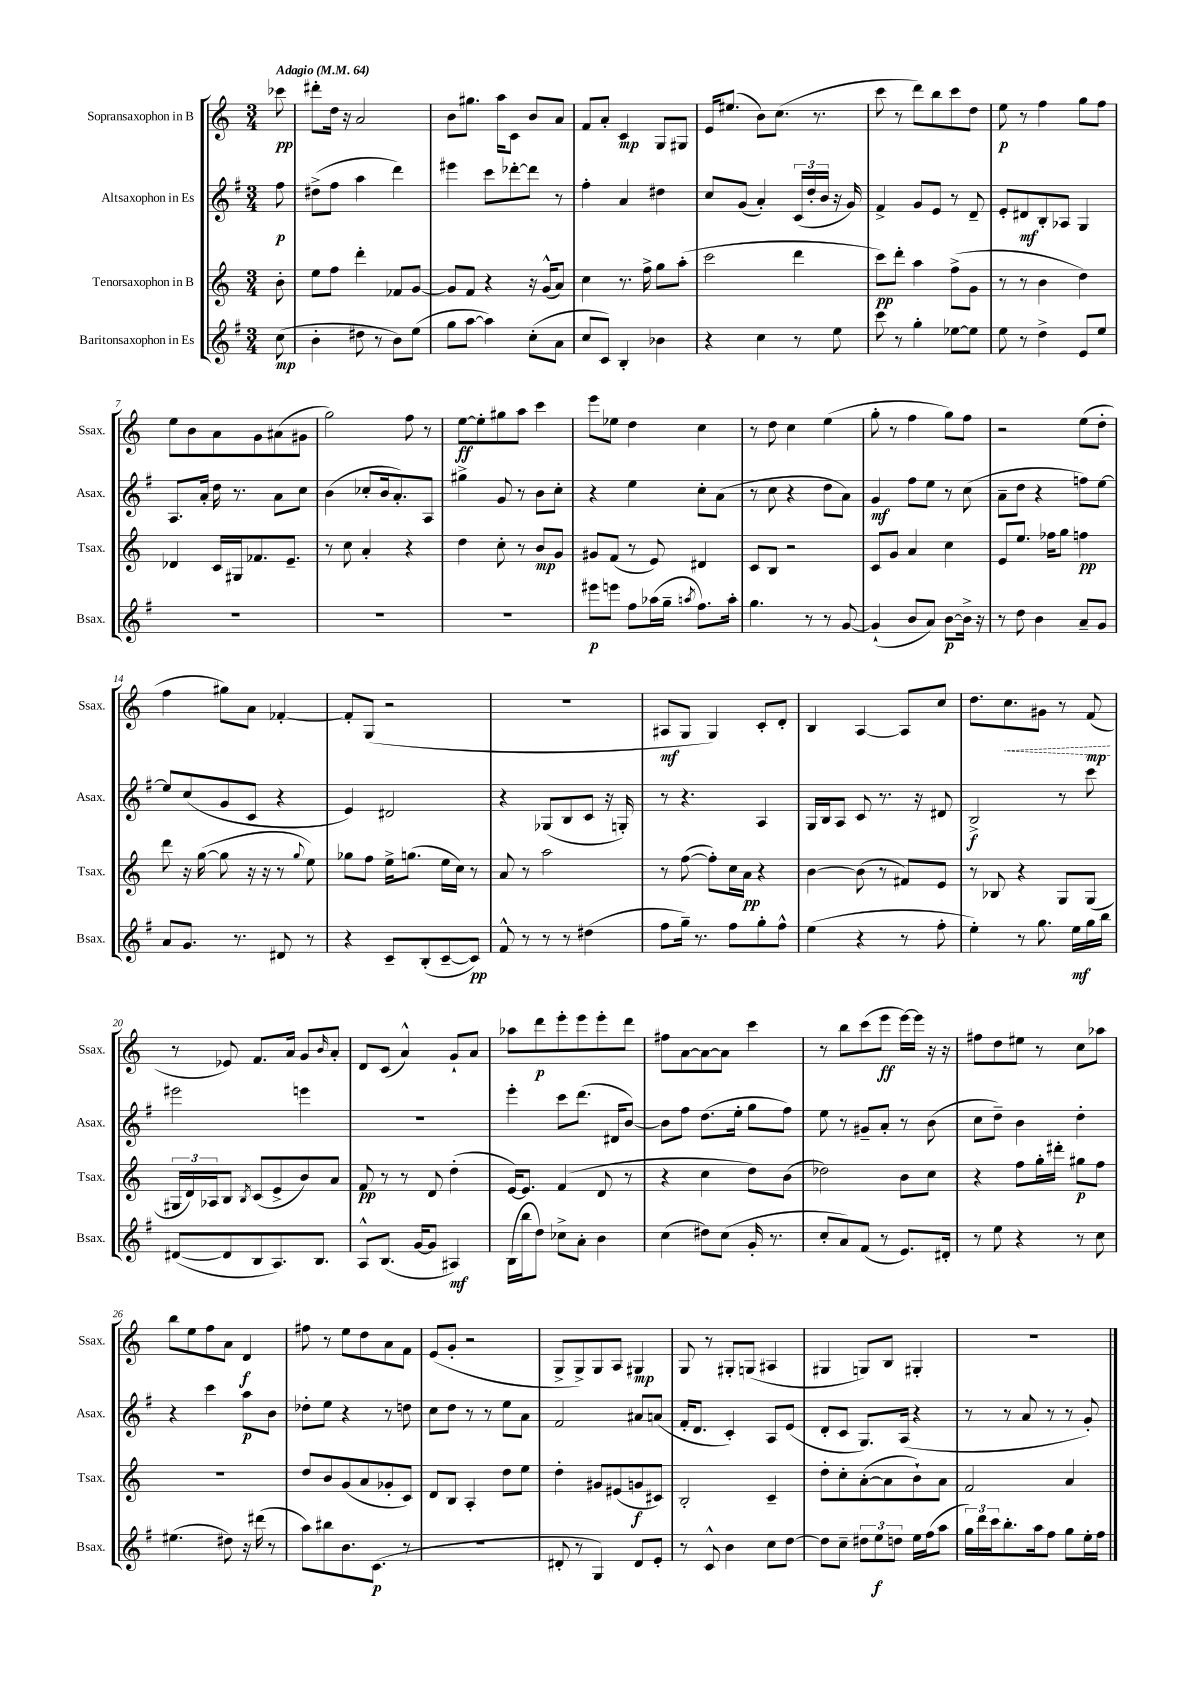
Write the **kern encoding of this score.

**kern	**kern	**kern	**kern
*staff4	*staff3	*staff2	*staff1
*clefG2	*clefG2	*clefG2	*clefG2
*k[f#]	*k[]	*k[f#]	*k[]
*M3/4	*M3/4	*M3/4	*M3/4
*MM64	*MM64	*MM64	*MM64
(8cc	8b'	8ff#	8ccc-
=	=	=	=
4b'	8ee	(8dd#^	8ddd#'
.	8ff	8ff#	16dd
.	.	.	16r
8dd#	4ddd'	4aa	2a
8r	.	.	.
8b)	8f-	4ddd)	.
(8ee	[8g	.	.
=	=	=	=
8gg	8g]	4eee#	8b
[8aa	8f	.	8.gg#
4aa])	4r	8ccc	.
.	.	.	16aa
.	.	[8ddd-'	8c
(8cc'	16r	8ddd-]	8b
.	(16g^^	.	.
8a	8a)	8r	8a
=	=	=	=
8cc	4cc	4ff#'	8f
8c)	.	.	8a'
4B'	8.r	4a	4c
.	16ff^	.	.
4b-	8gg	4dd#	8G
.	(8aa'	.	8G#
=	=	=	=
4r	2ccc	8cc	16e
.	.	.	(8.ee#
.	.	(8g	.
4cc	.	4a')	8b)
.	.	.	(8.cc
8r	4ddd	(24c	.
.	.	24dd'	.
.	.	.	8.r
.	.	24b	.
8ee	.	16r	.
.	.	16g)	.
=	=	=	=
8ccc	8ccc)	4f#^	8ccc
8r	8ddd'	.	8r
4gg'	4aa	8g	8ddd)
.	.	8e	8bb
[8ee-	(8ff^	8r	8ccc
8ee-]	8g	8d~	8dd
=	=	=	=
8ee	8r	8e'	8ee
8r	8r	8d#	8r
4dd^	4b	8B'	4ff
.	.	8A-	.
8e	4dd)	4G	8gg
8ee	.	.	8ff
=	=	=	=
2.r	4d-	8.A	8ee
.	.	.	8b
.	.	16a'	.
.	16c	16dd	8a
.	16G#	8.r	.
.	8.f-	.	8g
.	.	8a	(8a#
.	8.e~	.	.
.	.	8cc	8g#
=	=	=	=
2.r	8r	(4b	2gg)
.	8cc	.	.
.	4a'	8cc-'	.
.	.	16b	.
.	.	8.a')	.
.	4r	.	8ff
.	.	8A	8r
=	=	=	=
2.r	4dd	4gg#^	[8ee
.	.	.	8ee']
.	8cc'	8g	8gg#
.	8r	8r	8aa
.	8b	8b	4ccc
.	8g	8cc'	.
=	=	=	=
8eee#	8g#	4r	8eee
8eee	(8f	.	8ee-
8ff#	8r	4ee	4dd
(16aa-	8e)	.	.
16gg~	.	.	.
8qaa	.	.	.
8.ff#)	4d#	8cc'	4cc
.	.	(8a	.
16aa'	.	.	.
=	=	=	=
4.gg	8c	8r	8r
.	8B	8cc	8dd
.	2r	4r	4cc
8r	.	.	.
8r	.	8dd	(4ee
[8g	.	8a)	.
=	=	=	=
(4g`]	8c	4g	8gg'
.	8g	.	8r
8b	4a	8ff#	4ff
8a)	.	8ee	.
[8b	4cc	8r	8gg)
16b^]	.	(8cc	8ff
16r	.	.	.
=	=	=	=
8r	8e	8a~	2r
8dd	8.ee	8dd	.
4b	.	4r	.
.	16ff-	.	.
.	8gg	.	.
8a~	4ff	8ff)	(8ee
8g	.	[8ee	8dd'
=	=	=	=
8a	8ddd	8ee]	4ff
8.g	16r	(8cc	.
.	([16gg	.	.
.	8gg]	8g	8gg#)
8.r	.	.	.
.	16r	8c	8a
.	16r	.	.
8d#	8r	4r	[4f-'
.	8qqgg	.	.
8r	8ee)	.	.
=	=	=	=
4r	8gg-	4e)	8f-']
.	8ff	.	(8G
8c~	16ee^	2d#	2r
.	(8.gg	.	.
(8B'	.	.	.
[8c~	16ee	.	.
.	16cc)	.	.
8c])	8r	.	.
=	=	=	=
8f#^^	8a	4r	2.r
8r	8r	.	.
8r	2aa	(8G-	.
8r	.	8B	.
(4dd#	.	8c	.
.	.	16r	.
.	.	16G')	.
=	=	=	=
8ff#	8r	8r	8A#
16gg~)	([8ff	4.r	8G
8.r	.	.	.
.	8ff'])	.	4G)
8ff#	16cc	.	.
.	16a	.	.
8gg'	4r	4A	8c'
8ff#^^	.	.	8d'
=	=	=	=
(4ee	[4b	16G	4B
.	.	16B	.
.	.	8A	.
4r	(8b]	8c	[4A
.	8r	8.r	.
8r	8f#)	.	8A]
.	.	16r	.
8ff#'	8e	8d#	8cc
=	=	=	=
4ee')	8r	2B^	8.dd
.	8B-	.	.
.	.	.	8.cc
8r	4r	.	.
8.gg	.	.	8g#
.	8G	8r	8r
16ee	.	.	.
16gg	(8G	8ccc	(8f
16bb	.	.	.
=	=	=	=
([8d#	24G#	2eee#	8r
.	24d)	.	.
.	24A-	.	.
8d#]	8B	.	8e-)
.	8qB	.	.
8B	(8c	.	8.f
8.A)	8e^	.	.
.	.	.	16a
.	8b)	4eee	8g
8.B	.	.	.
.	.	.	16qqb
.	8a	.	8a'
=	=	=	=
8A^^	8f	2.r	8d
(8.B	8r	.	(8c
.	8r	.	4a^^)
[16g	.	.	.
8g]	8d	.	.
4A#)	(4dd'	.	8g`
.	.	.	8a
=	=	=	=
(16B	[16e)	4eee'	8aa-
16bb	8.e]	.	.
8dd)	.	.	8ddd
8cc-^	(4f	8ccc	8eee'
8a'	.	(8.ddd	8eee
4b	8d	.	8eee'
.	.	16d#	.
.	8r	[8b)	8ddd
=	=	=	=
(4cc	4r	8b]	8ff#
.	.	8ff#	[8a
8dd#)	4cc	(8.dd	8a_
(8cc	.	.	8a]
.	.	16ee'	.
16g'	8dd)	8gg	4ccc
8.r	.	.	.
.	(8b	8ff#)	.
=	=	=	=
8cc'	2dd-)	8ee	8r
8a)	.	8r	8bb
(8f#	.	8g#~	(8ccc
8r	.	8a'	8eee
8.e)	8b	8r	[16eee)
.	.	.	16eee]
.	8cc	(8b	16r
16d#'	.	.	16r
=	=	=	=
8r	4r	8cc	8ff#
8ee	.	8dd~)	8dd
4r	8ff	4b	8ee#
.	16gg'	.	8r
.	16ddd#'	.	.
8r	8gg#	4dd'	8cc
8cc	8ff	.	8aa-
=	=	=	=
(4.ee#	2.r	4r	8bb
.	.	.	8ee
.	.	4ccc	8ff
8dd#)	.	.	8a
16r	.	8aa	4d
(16ddd#	.	.	.
8r	.	8b	.
=	=	=	=
8aa)	8dd	8dd-'	8ff#
8bb#	8b	8ee	8r
8.b	(8g	4r	8ee
.	8a	.	8dd
(8.c	.	.	.
.	8g-'	8r	8a
8r	8c)	8dd	8f
=	=	=	=
2.r	8d	8cc	(8e
.	8B	8dd	8g'
.	4A'	8r	2r
.	.	8r	.
.	8dd	8ee	.
.	8ee	8a	.
=	=	=	=
8d#'	4dd'	2f#	8G^
8r	.	.	8G^)
4G)	8g#	.	8G
.	(8e#	.	8A
8d#	8g	8a#	4G#
8e'	8c#)	(8a	.
=	=	=	=
8r	2B'	16f#'	8G
.	.	8.d	.
8c^^	.	.	8r
4b	.	4c')	8G#'
.	.	.	(8G
8cc	4c~	8A	4A#
[8dd	.	(8e	.
=	=	=	=
8dd]	8dd'	8d'	4G#
8cc~	8cc'	8c	.
12dd#	([8a'	8.G)	8G)
12ee	.	.	.
.	8a]	.	8B
12dd	.	.	.
.	.	(16A	.
16ee	8b`)	4r	4G#'
(16ff#	.	.	.
8aa	8a	.	.
=	=	=	=
24gg)	2f	8r	2.r
24ddd	.	.	.
24ccc	.	.	.
8.bb'	.	8r	.
.	.	8a	.
16aa	.	.	.
8ff#	.	8r	.
8gg	4a	8r	.
16ee'	.	8g')	.
16ff#	.	.	.
==	==	==	==
*-	*-	*-	*-
